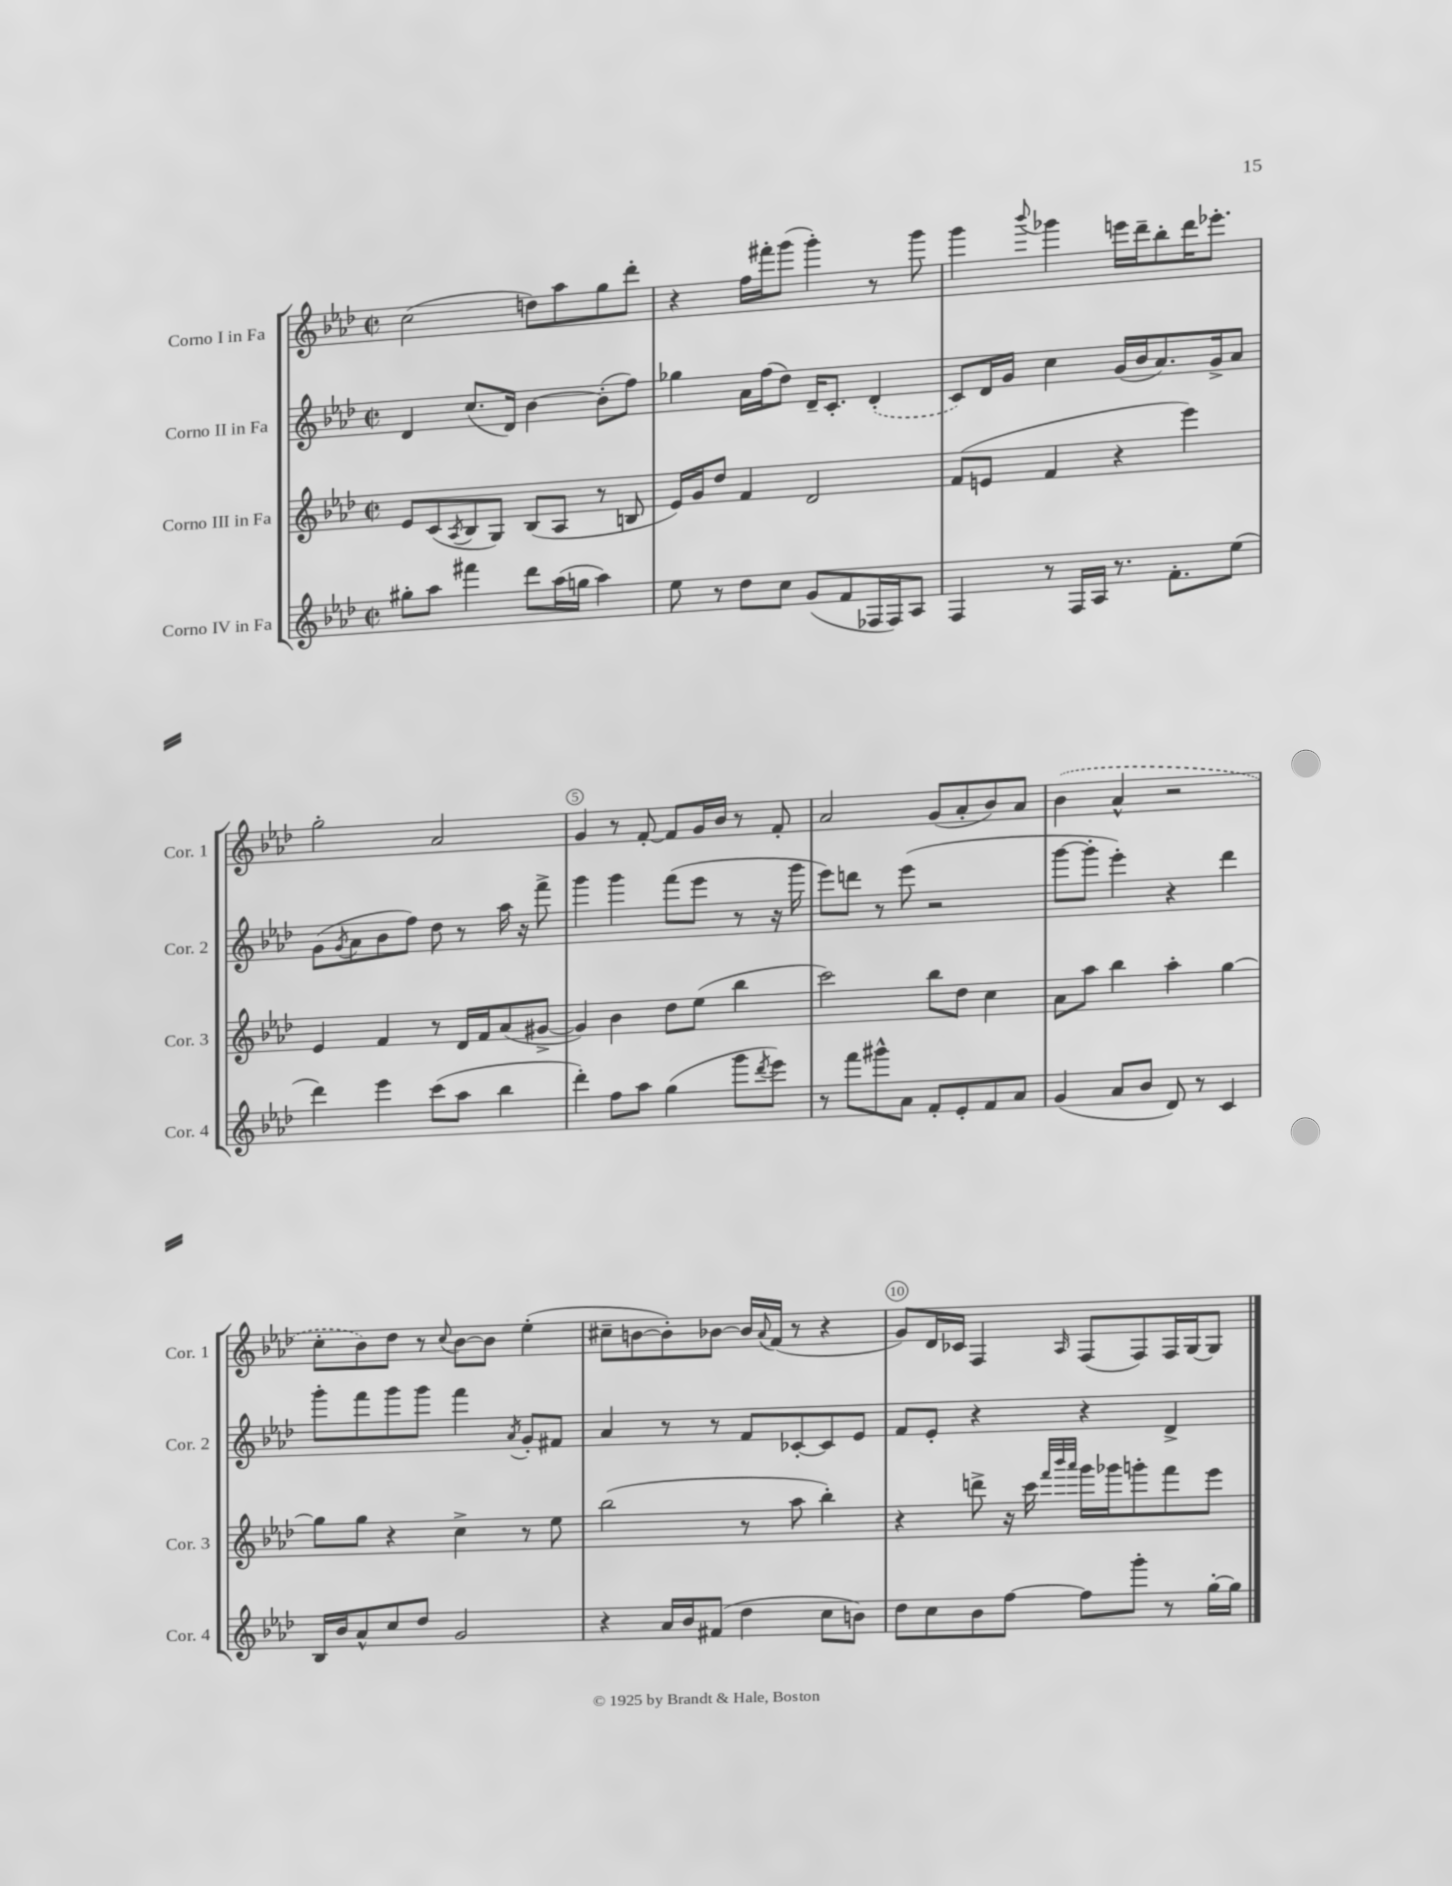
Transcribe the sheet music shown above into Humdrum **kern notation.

**kern	**kern	**kern	**kern
*part4	*part3	*part2	*part1
*staff4	*staff3	*staff2	*staff1
*I"Corno IV in Fa	*I"Corno III in Fa	*I"Corno II in Fa	*I"Corno I in Fa
*I'Cor. 4	*I'Cor. 3	*I'Cor. 2	*I'Cor. 1
*clefG2	*clefG2	*clefG2	*clefG2
*k[b-e-a-d-]	*k[b-e-a-d-]	*k[b-e-a-d-]	*k[b-e-a-d-]
*M2/2	*M2/2	*M2/2	*M2/2
*met(c|)	*met(c|)	*met(c|)	*met(c|)
=1	=1	=1	=1
8gg#X'\L	8e-/L	4d-/	(2cc\
8aa-\J	(8c/	.	.
.	8qA-/	.	.
4fff#X\	8B-/	(8.cc/L	.
.	8G/J)	.	.
.	.	16d-/Jk)	.
8ddd-\L	(8B-/L	[4b-\	8ddn\L)
(16aa-\L	8A-/J	.	8aa-\
16ggn\JJ	.	.	.
4aa-\)	8r	(8b-'\L]	8gg\
.	8Bn/	8ff\J)	8ddd-'\J
=2	=2	=2	=2
8ee-\	16e-/LL)	4gg-X\	4r
.	16g/J	.	.
8r	8dd-/J	.	.
8dd-\L	4f/	16a-\LL	16ff\LL
.	.	(16ff\J	16fff#X'\J
8cc\J	.	8dd-\J)	(8ggg\J
(8g/L	2d-/	16d-~/KL	4ggg'\)
.	.	8.c'/J	.
8f/	.	.	.
16F-X/L	.	(4d-'/	8r
16F-/J)	.	.	.
8A-/J	.	.	8ggg\
=3	=3	=3	=3
4F/	(8f/L	8c/L)	4ggg\
.	8en/J	16d-/L	.
.	.	16g/JJ	.
.	.	.	8qqbbb-/
8r	4f/	4cc\	4ggg-X\
16F/LL	.	.	.
16A-/JJ	.	.	.
8.r	4r	(16g/LL	16eeen\LL
.	.	16b-/J	16ddd-~\J
.	.	8.a-/)	8bb-'\
8.f'\L	.	.	.
.	4eee-\)	.	16ddd-\K
.	.	16g^/k	8.eee-X'\J
(8ee-\J	.	8a-/J	.
!!LO:LB:g=z
=4	=4	=4	=4
4ddd-\)	4e-/	(8g\L	2gg'\
.	.	8qg/	.
.	.	8a-\	.
4eee-\	4f/	8b-\	.
.	.	8ff\J)	.
(8ccc\L	8r	8dd-\	2a-/
8aa-\J	16d-/LL	8r	.
.	16f/J	.	.
4bb-\	(8a-/	16aa-\	.
.	.	16r	.
.	[8g#X^/J	8fff^\	.
=5	=5	=5	=5
4ddd-'\)	4g#/])	4ggg\	4g/
8ff\L	4b-\	4ggg\	8r
8aa-\J	.	.	[8f'/
(4gg\	8dd-\L	(8fff\L	8f/L]
.	(8ee-\J	8eee-\J	16g/L
.	.	.	16b-/JJ
8ggg\L	4bb-\	8r	8r
8qddd-/	.	.	.
8eee-\J)	.	16r	8f'/
.	.	16ggg\	.
=6	=6	=6	=6
8r	2ccc\)	8eee-\L)	2a-/
8fff\L	.	8dddn\J	.
8ggg#X^^\	.	8r	.
8a-\J	.	(8eee-\	.
8f'/L	8bb-\L	2r	(8g/L
8e-'/	8dd-\J	.	8a-'/
8f/	4cc\	.	8b-/)
8a-/J	.	.	8a-/J
=7	=7	=7	=7
(4g/	8a-\L	[8ggg\L	(4b-\
.	8aa-\J	8ggg'\J]	.
8a-/L	4bb-\	4eee-'\)	4a-^^/
8b-/J	.	.	.
8d-/)	4aa-'\	4r	2r
8r	.	.	.
4c/	[4gg\	4ddd-\	.
!!LO:LB:g=z
=8	=8	=8	=8
16B-/LL	8gg\L]	8ggg'\L	8cc'\L
16b-/J	.	.	.
8a-^^/	8gg\J	8fff\	8b-\)
8cc/	4r	8ggg\	8dd-\J
8dd-/J	.	8ggg\J	8r
.	.	.	8qqcc/
2g/	4cc^\	4fff\	[8b-\L
.	.	.	8b-\J]
.	.	8qa-/	.
.	8r	8g'/L	(4ee-'\
.	8ee-\	8f#X/J	.
=9	=9	=9	=9
4r	(2bb-\	4a-/	8cc#X~\L
.	.	.	[8bn\
16a-/LL	.	8r	8b'\])
16b-/J	.	.	.
(8f#X/J	.	8r	[8b-X\J
4dd-\	8r	8f/L	16b-/LL]
.	.	.	8qqa-/
.	.	.	(16f/JJ
.	8aa-\	[8c-X'/	8r
8cc\L	4bb-'\)	8c-/]	4r
8bn\J)	.	8e-/J	.
=10	=10	=10	=10
8dd-\L	4r	8f/L	8g/L)
8cc\	.	8e-'/J	16d-/L
.	.	.	16c-X/JJ
8b-\	8dddn^\	4r	4F/
[8ff\J	16r	.	.
.	16ccc\	.	.
.	32qqfff/LLL	.	.
.	32qqbbb-/	.	.
.	32qqaaa-/JJJ	.	16qqA-/
8ff\L]	16ggg\LL	4r	(8F/L
.	16ggg-X\J	.	.
8ggg'\J	8gggn'\	.	8F/)
8r	8fff\	4d-^/	16F/L
.	.	.	[16G/J
[16gg'\LL	8eee-\J	.	8G/J]
16gg\JJ]	.	.	.
==	==	==	==
*-	*-	*-	*-
